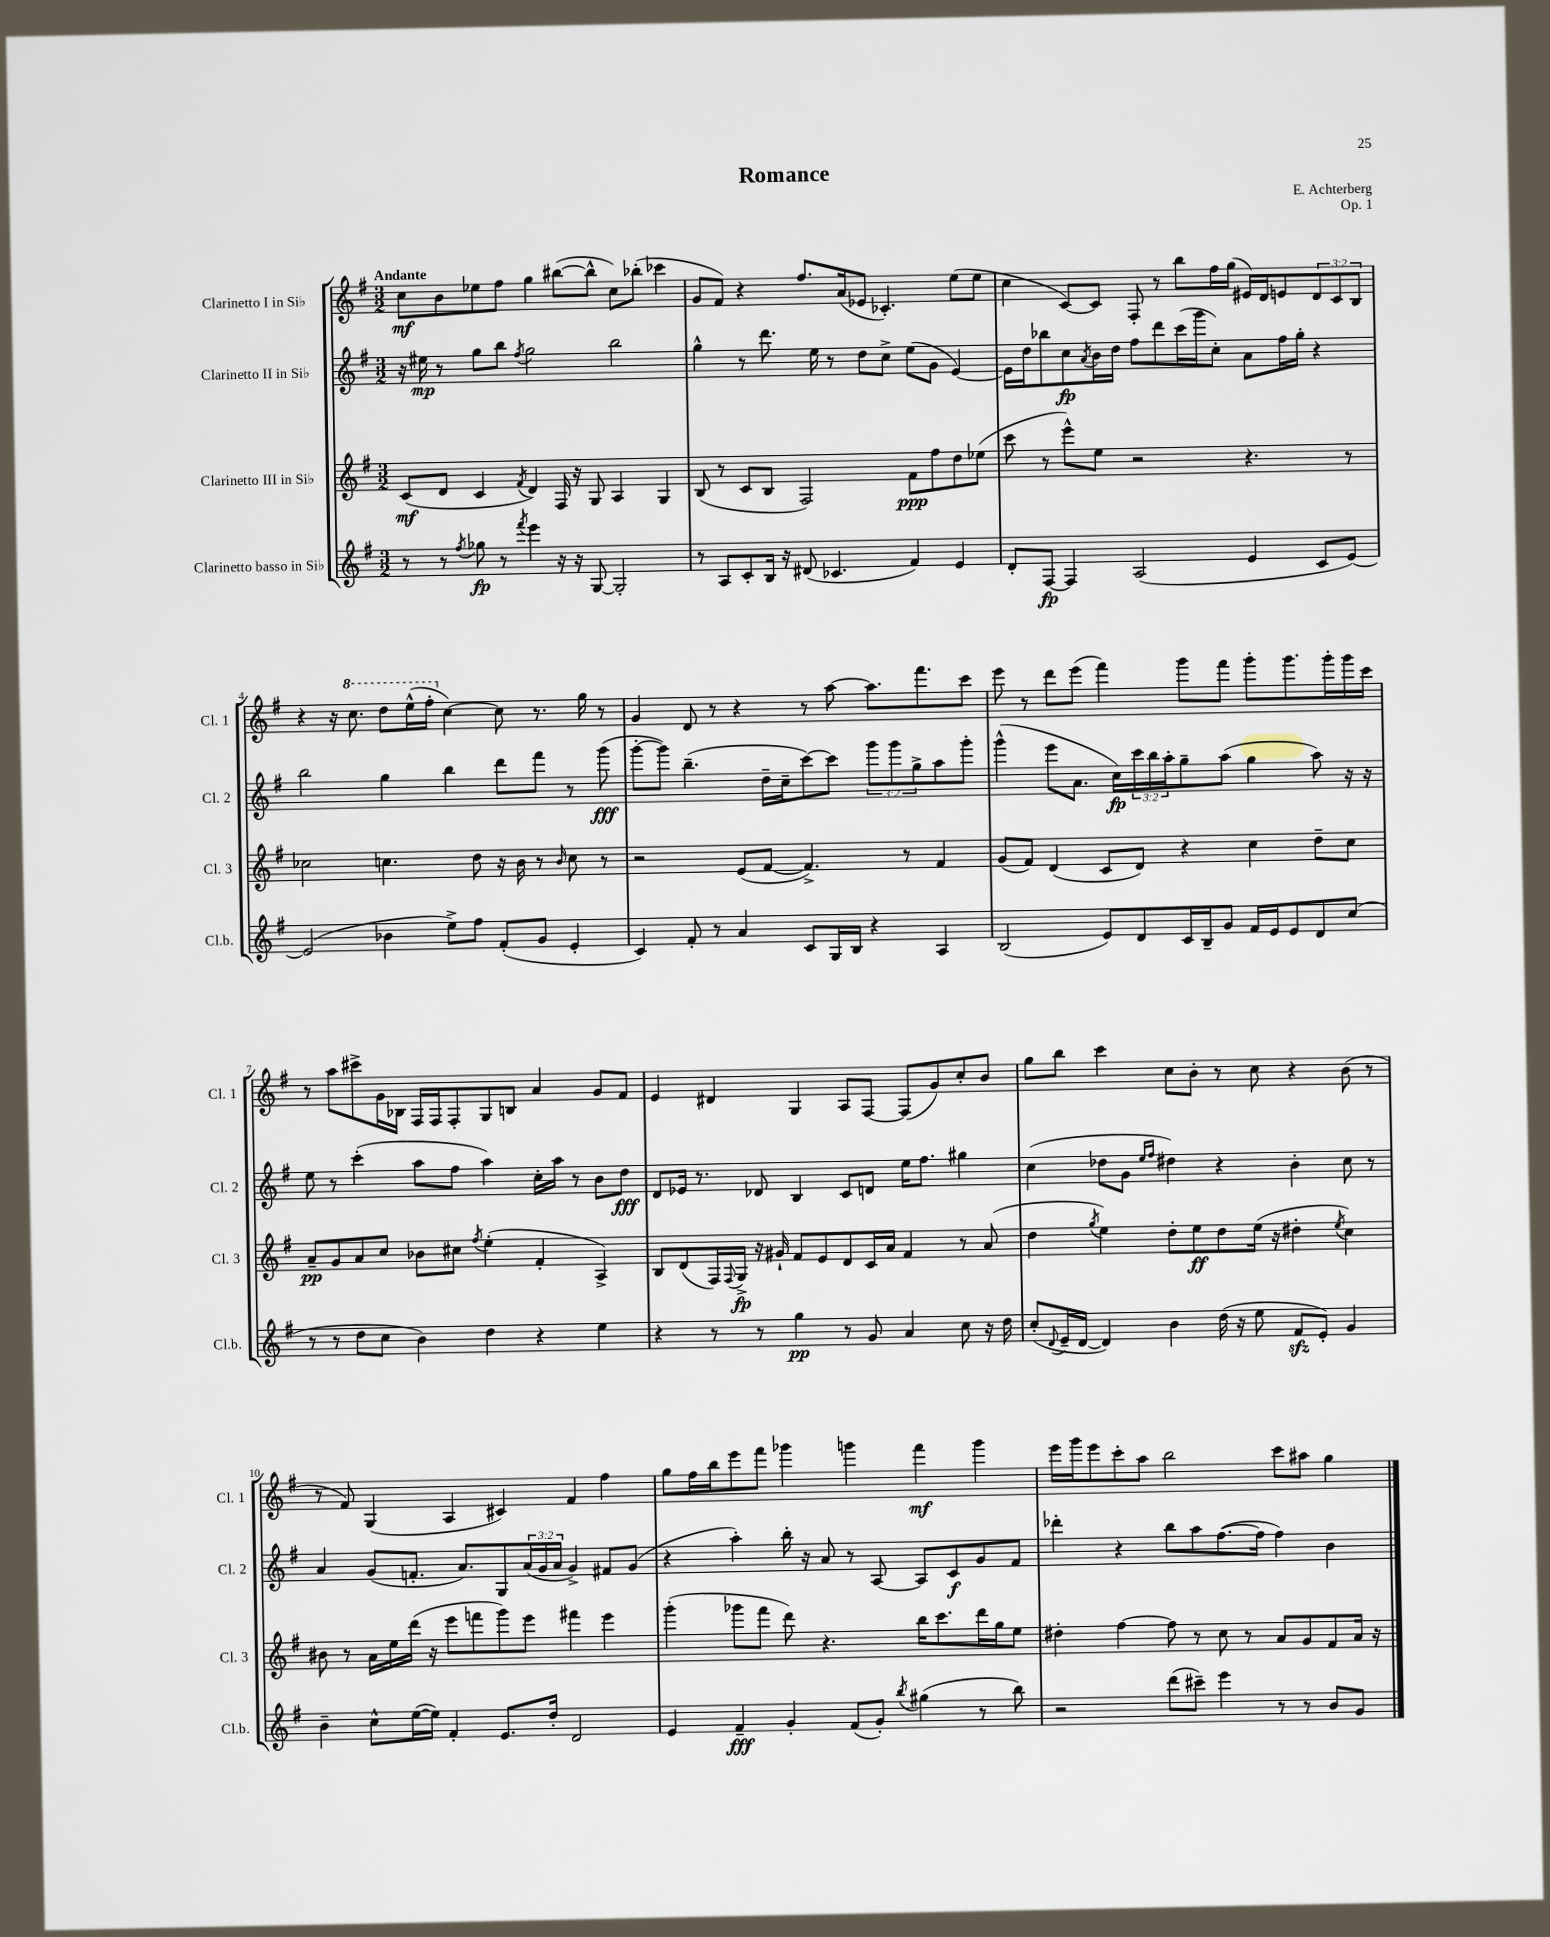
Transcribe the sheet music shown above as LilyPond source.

\header { title = "Romance" composer = "E. Achterberg" opus = "Op. 1" }
<<
\new StaffGroup <<
\new Staff = "s0" \with { instrumentName = "Clarinetto I in Sib" shortInstrumentName = "Cl. 1" } {
    \clef treble \key g \major \numericTimeSignature \time 3/2 \override Staff.TupletNumber.text = #tuplet-number::calc-fraction-text \tempo "Andante"
    c''8\mf b'8 ees''8 fis''8 g''4 bis''8~( bis''8-^ c''8) bes''8-.( ces'''4 |
    g'8 fis'8) r4 fis''8. a'16( ees'8 ces'4.-.) e''8( e''8 |
    c''4 c'8~) c'8 fis8-. r8 b''8 fis''16 g''16( eis'16) d'16 e'8 \tuplet 3/2 { d'8 c'8 b8 } |
    r4 r16 \ottava #1 c'''8. d'''8 e'''16-^( fis'''16-. \ottava #0 c''4~) c''8 r8. g''16 r8 |
    g'4 d'8 r8 r4 r8 a''8~ a''8. fis'''8. c'''8 |
    e'''8 r8 d'''8 e'''8( fis'''4) g'''8 fis'''8 g'''8-. g'''8. g'''16-. g'''16 c'''16 |
    r8 a''8 cis'''8-> g'16 bes16 fis16 fis16 fis8-. g8 b8 a'4 g'8 fis'8 |
    e'4 dis'4 g4 a8 fis8~ fis8( g'8) c''8-. b'8 |
    g''8 b''8 c'''4 c''8 b'8-. r8 c''8 r4 b'8( r8 |
    r8 fis'8) g4( a4 cis'4) fis'4 fis''4 |
    g''8 fis''16 b''16 e'''8 fis'''8 ges'''4 g'''4 fis'''4\mf g'''4 |
    e'''16 g'''16 e'''8 c'''8-. a''8 b''2 c'''8 ais''8 g''4 \bar "|." |
}
\new Staff = "s1" \with { instrumentName = "Clarinetto II in Sib" shortInstrumentName = "Cl. 2" } {
    \clef treble \key g \major \numericTimeSignature \time 3/2 \override Staff.TupletNumber.text = #tuplet-number::calc-fraction-text
    r16 eis''16\mp r8 g''8 b''8 \acciaccatura { fis''8 } g''2 b''2 |
    g''4-^ r8 d'''8. e''16 r8 d''8 c''8-> e''8( g'8 e'4~) |
    e'16 d''16 bes''8 c''8\fp \acciaccatura { a'8 } b'16 d''16 fis''8 d'''8 c'''16( g'''16 c''8-.) a'8 fis''16 g''16-. r4 |
    b''2 g''4 b''4 d'''8 fis'''8 r8 g'''8\fff( |
    g'''8~-. g'''8) b''4.--( d''16-- c''16-- c'''8~) c'''8 \tuplet 3/2 { g'''8 g'''8 g''8-> } a''8 g'''8-. |
    g'''4-^( e'''8 a'8. c''16\fp) \tuplet 3/2 { c'''16 b''16 a''16-. } g''8-- a''8( g''4 a''8) r16 r16 |
    e''8 r8 c'''4-.( a''8 fis''8 a''4) c''16-. a''16 r8 b'8 d''8\fff |
    d'8 ees'16 r8. des'8 b4 c'8 d'8 e''16 fis''8. gis''4 |
    c''4( des''8 g'8 \grace { e''16 fis''16 } dis''4) r4 b'4-. c''8 r8 |
    a'4 g'8( f'8.-. a'8.) g8 \tuplet 3/2 { a'16( g'16 a'16 } g'4->) fis'8 g'8( |
    r4 a''4-.) b''16-. r16 a'8 r8 a8~ a8 c'8\f g'8 fis'8 |
    des'''4-. r4 b''8 a''8 fis''8.~( fis''16 fis''4) b'4 \bar "|." |
}
\new Staff = "s2" \with { instrumentName = "Clarinetto III in Sib" shortInstrumentName = "Cl. 3" } {
    \clef treble \key g \major \numericTimeSignature \time 3/2
    c'8\mf( d'8 c'4 \acciaccatura { fis'8 } d'4) fis16 r16 g8 a4 g4 |
    b8( r8 c'8 b8 fis2) fis'8\ppp fis''8 d''8 ees''8( |
    c'''8 r8 e'''8-^) e''8 r2 r4. r8 |
    ces''2 c''4. d''8 r16 b'16 r8 \grace { b'16 } c''8 r8 |
    r2 e'8( fis'8~ fis'4.->) r8 fis'4 |
    g'8( fis'8) d'4( c'8 d'8) r4 c''4 d''8-- c''8 |
    a'8--\pp g'8 a'8 c''8 bes'8 cis''8 \acciaccatura { fis''8 } e''4-.( fis'4-. a4->) |
    b8 d'8( fis16) \appoggiatura { fis8 } g16->\fp r16 gis'16-! fis'8 e'8 d'8 c'16 a'16 fis'4 r8 a'8( |
    d''4 \acciaccatura { g''8 } e''4) d''8-. e''8\ff d''8 e''16( r16 dis''4-. \acciaccatura { e''8 } c''4) |
    bis'8 r8 a'16 e''16 d'''16( r16 e'''8 f'''8 g'''8) e'''8 fis'''4 e'''4 |
    g'''4-.( ges'''8 fis'''8 d'''8) r4. b''16 c'''8. d'''16 g''16 e''8 |
    dis''4-. fis''4~ fis''8 r8 c''8 r8 a'8 g'8 fis'8 a'16 r16 \bar "|." |
}
\new Staff = "s3" \with { instrumentName = "Clarinetto basso in Sib" shortInstrumentName = "Cl.b." } {
    \clef treble \key g \major \numericTimeSignature \time 3/2
    r8 r8 \acciaccatura { fis''8 } ges''8\fp r8 \acciaccatura { fis'''8 } e'''4 r16 r16 g8~ g2-. |
    r8 a8 c'8-. b16 r16 dis'8( ces'4. fis'4) e'4 |
    d'8-. fis8~\fp fis4 a2( e'4 c'8 e'8~) |
    e'2( bes'4 e''8->) fis''8 fis'8-.( g'8 e'4-. |
    c'4) fis'8-. r8 a'4 c'8 g16 b16 r4 a4 |
    b2( e'8) d'8 c'16 b16-- g'8 fis'16 e'16 e'8 d'8 c''8( |
    r8 r8 d''8 c''8 b'4) d''4 r4 e''4 |
    r4 r8 r8 g''4\pp r8 g'8 a'4 c''8 r16 d''16 |
    c''8-.( \appoggiatura { d'8 } e'16-- d'16~ d'4) b'4 d''16( r16 e''8 fis'8\sfz e'8-.) g'4 |
    b'4-- c''8-^ e''16~( e''16) fis'4-. e'8. d''16-. d'2 |
    e'4 fis'4--\fff g'4-. fis'8( g'8-.) \acciaccatura { b''8 } gis''4( r8 b''8) |
    r2 d'''8( cis'''8--) e'''4 r8 r8 b'8 g'8 \bar "|." |
}
>>
>>
